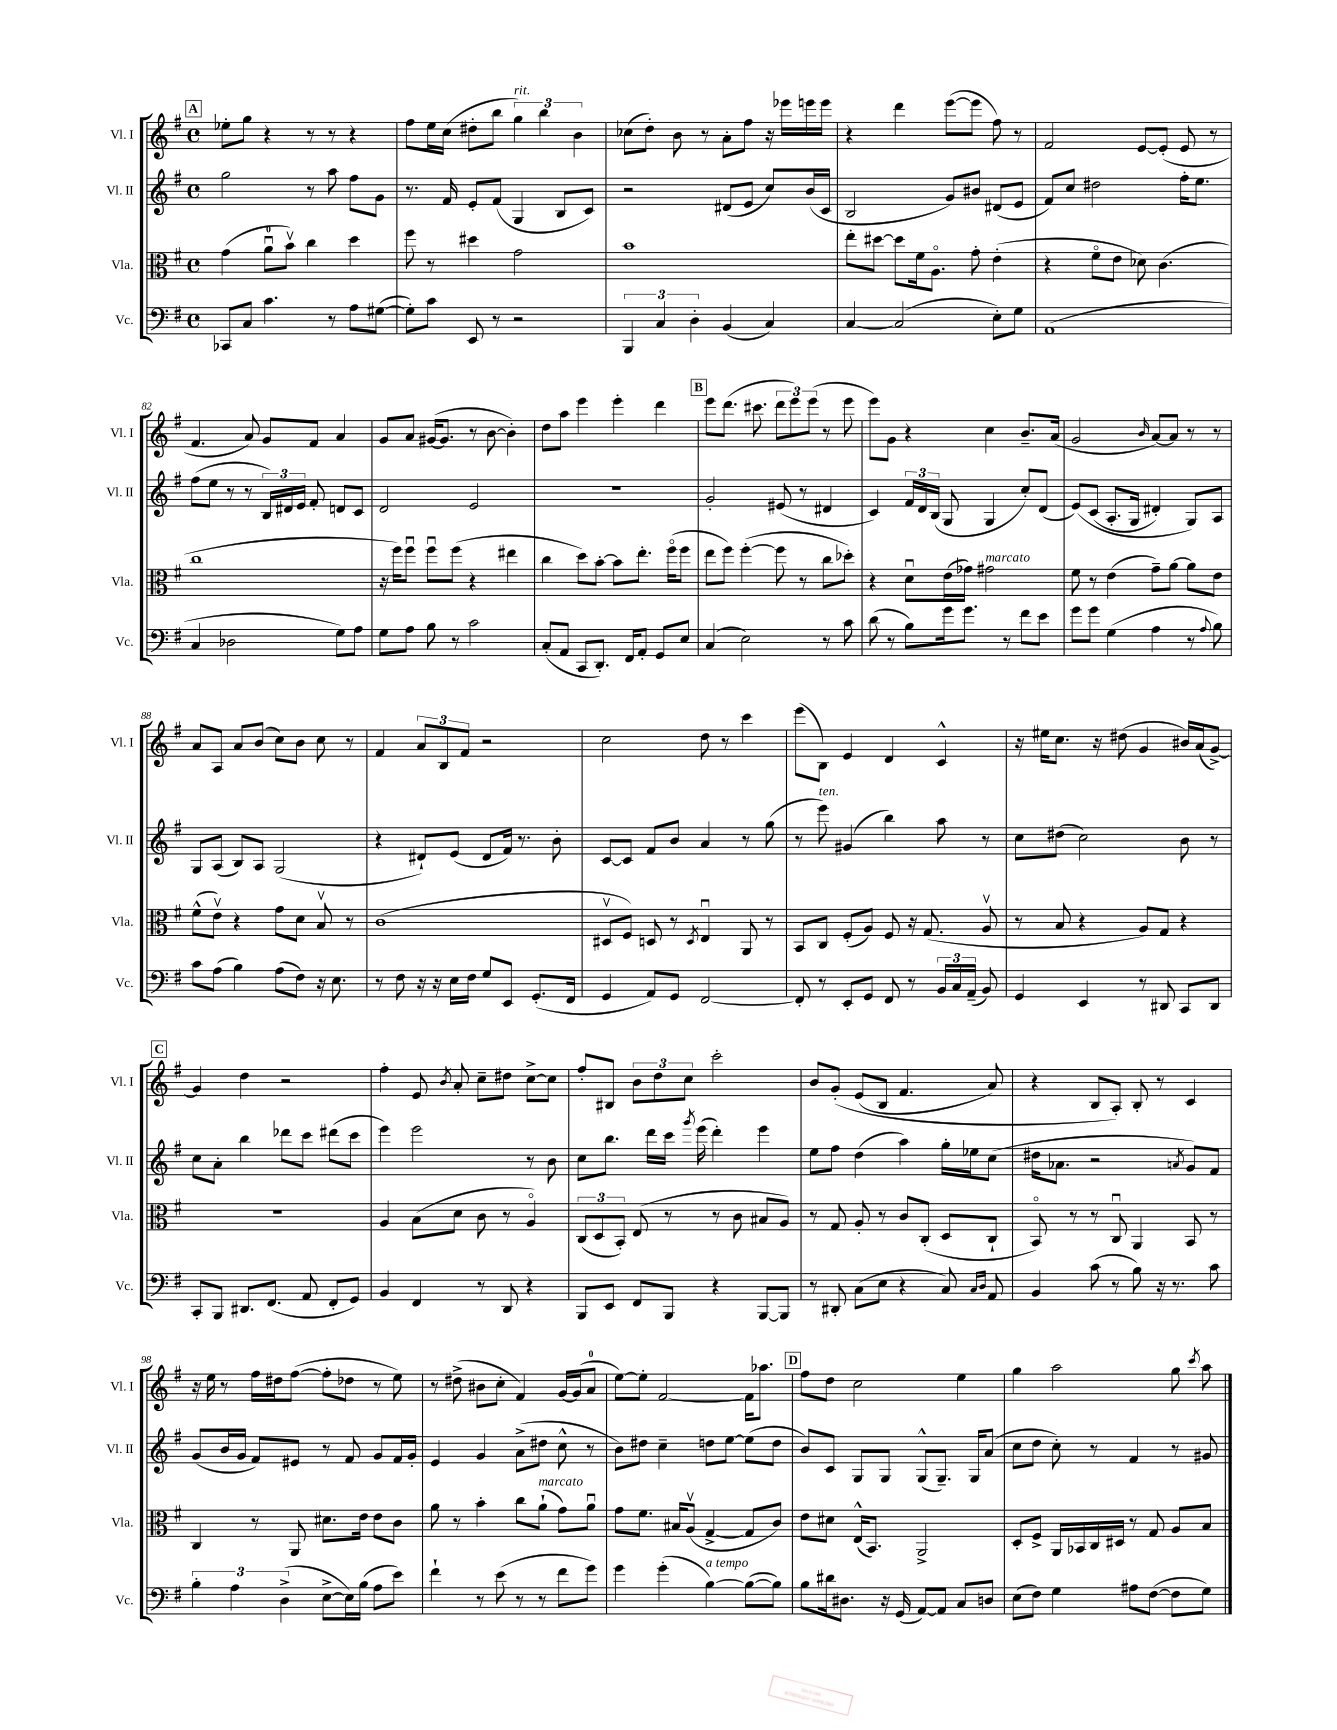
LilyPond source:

<<
\new StaffGroup <<
\new Staff = "s0" \with { instrumentName = "Vl. I" shortInstrumentName = "Vl. I" } {
    \clef treble \key g \major \defaultTimeSignature \time 4/4
    \autoBeamOff \mark \markup { \box "A" } ees''8[-. g''8] r4 r8 r8 r4 |
    fis''8[ e''16 c''16]( dis''8[-. b''8] \tuplet 3/2 { g''4^\markup { \italic "rit." }) b''4 b'4 } |
    ces''8[( d''8]-.) b'8 r8 a'8[-. fis''8] r16 ees'''16[ e'''16 e'''16] |
    r4 d'''4 e'''8[~( e'''8] fis''8) r8 |
    fis'2 e'8[~ e'8]-.( e'8 r8 |
    fis'4. a'8) g'8[ fis'8] a'4 |
    g'8[ a'8] gis'16[~( gis'8.] r8 b'8~ b'4-.) |
    d''8[ a''8] e'''4 e'''4-. d'''4 |
    \mark \markup { \box "B" } e'''8[ d'''8.]( cis'''8. \tuplet 3/2 { d'''8[ e'''8) e'''8]( } r8 e'''8 |
    e'''8[) g'8] r4 c''4 b'8.[-- a'16]( |
    g'2 \grace { b'16 } a'8[~) a'8] r8 r8 |
    a'8[ a8] a'8[ b'8]( c''8[) b'8] c''8 r8 |
    fis'4 \tuplet 3/2 { a'8[ b8 fis'8] } r2 |
    c''2 d''8 r8 c'''4 |
    e'''8[( b8]) e'4 d'4 c'4-^ |
    r16 eis''16[ c''8.] r16 dis''8( g'4 bis'16[) a'16( g'8]~->) |
    \mark \markup { \box "C" } g'4 d''4 r2 |
    fis''4-. e'8 \acciaccatura { b'8 } a'8-. c''8[-- dis''8] c''8[~-> c''8] |
    fis''8[-. bis8] \tuplet 3/2 { b'8[ d''8 c''8] } c'''2-. |
    b'8[ g'8]-.\( e'8[( b8] fis'4. a'8) |
    r4 b8[ a8]-.\) b8-. r8 c'4 |
    r16 e''16 r8 fis''16[ dis''16 fis''8]~( fis''8[-. des''8] r8 e''8) |
    r8 dis''8->( bis'8[ c''8]-. fis'4) g'16[~ g'16( a'8]-0 |
    e''8[~) e''8]-. fis'2~ fis'16[ aes''8.] |
    \mark \markup { \box "D" } fis''8[ d''8] c''2 e''4 |
    g''4 a''2 g''8 \acciaccatura { c'''8 } a''8 \bar "|." |
}
\new Staff = "s1" \with { instrumentName = "Vl. II" shortInstrumentName = "Vl. II" } {
    \clef treble \key g \major \defaultTimeSignature \time 4/4
    \autoBeamOff \mark \markup { \box "A" } g''2 r8 a''8 fis''8[ g'8] |
    r8. fis'16 e'8[-. fis'8]( g4 b8[ c'8]) |
    r2 dis'8[( e'8] c''8[) b'16( c'16] |
    b2 g'8[) bis'8] dis'8[( e'8] |
    fis'8[) c''8] dis''2 fis''16[-. e''8.] |
    fis''8[( e''8] r8 r8 \tuplet 3/2 { b16[) dis'16 e'16] } fis'8-. d'8[ c'8] |
    d'2 e'2 |
    R1 |
    \mark \markup { \box "B" } g'2-. eis'8( r8 dis'4 |
    c'4) \tuplet 3/2 { fis'16[ d'16 b16]( } g8 g4 c''8[-.) d'8]( |
    e'8[)\( c'8]( a8.[-. g16] dis'4-.) g8[\) a8] |
    g8[ a8]( b8[) a8] g2( |
    r4 dis'8[-!) e'8]( dis'8[ fis'16]) r8. b'8-. |
    c'8[~ c'8] fis'8[ b'8] a'4 r8 g''8( |
    r8 e'''8^\markup { \italic "ten." }) gis'4( b''4) a''8 r8 |
    c''8[ dis''8]( c''2) b'8 r8 |
    \mark \markup { \box "C" } c''8[ a'8]-. b''4 des'''8[ c'''8] dis'''8[( c'''8] |
    e'''4) e'''2 r8 b'8 |
    c''8[ b''8.] d'''16[ c'''16] \acciaccatura { g'''8 } e'''16( d'''4-.) e'''4 |
    e''8[ fis''8] d''4( a''4) g''16[-. ees''16 c''8]( |
    dis''16[ aes'8.] r2 \acciaccatura { a'8 } g'8[) fis'8] |
    g'8[( b'16 g'16] fis'8[) eis'8] r8 fis'8 g'8[ fis'16 g'16]-. |
    e'4 g'4 a'8[->( dis''8] c''8-^ r8 |
    b'8[) dis''8] c''4-- d''8[ e''8]~ e''8[( d''8] |
    \mark \markup { \box "D" } b'8[) c'8] g8[ g8] g8[-^( g8.]--) g16[ a'8]( |
    c''8[ d''8] c''8-.) r8 fis'4 r8 gis'8 \bar "|." |
}
\new Staff = "s2" \with { instrumentName = "Vla." shortInstrumentName = "Vla." } {
    \clef alto \key g \major \defaultTimeSignature \time 4/4
    \autoBeamOff \mark \markup { \box "A" } g'4( a'8[-0\downbow b'8]\upbow) c''4 d''4 |
    fis''8 r8 dis''4 g'2 |
    b'1 |
    e''8[-. dis''8]~ dis''8[ fis'16 a8.]\flageolet g'8-. e'4-.( |
    r4 fis'8[\flageolet e'8] des'8) c'4.( |
    c''1 |
    r16 fis''16[) fis''8]\downbow fis''8[\downbow fis''8]( r4 eis''4 |
    c''4 d''8[) b'8]~-. b'8[ e''8.]-. fis''16[\flageolet( fis''8] |
    \mark \markup { \box "B" } e''8[ fis''8]) fis''4~-.( fis''8 r8 c''8[ des''8]-.) |
    r4 d'8[\downbow e'16( ges'16]) gis'2^\markup { \italic "marcato" } |
    fis'8 r8 e'4( g'8[--) a'8]~ a'8[ e'8] |
    fis'8[-^( e'8]\upbow) r4 g'8[ d'8] b8\upbow r8 |
    c'1( |
    dis8[\upbow fis8]) d8 r8 \acciaccatura { d8 } e4\downbow a,8 r8 |
    b,8[ c8] fis8[-.( a8]) fis8 r16 g8.( a8\upbow |
    r8 b8 r4 a8[) g8] r4 |
    \mark \markup { \box "C" } R1 |
    a4 b8[( d'8] c'8 r8 a4\flageolet) |
    \tuplet 3/2 { c8[( d8 b,8]-.) } e8( r8 r8 c'8 bis8[ a8]) |
    r8 g8 a8-. r8 c'8[ c8]-.( d8[ c8]-! |
    b,8\flageolet) r8 r8 c8\downbow a,4 b,8 r8 |
    c4 r8 a,8 dis'8.[ e'16] e'8[ c'8] |
    a'8 r8 b'4-. c''8[ a'8]-!^\markup { \italic "marcato" }( g'8[) a'8]\downbow |
    g'8[ fis'8.] bis16[ a8]\upbow( g4~-> g8[ c'8]) |
    \mark \markup { \box "D" } e'8[ dis'8] e16[-^( b,8.]) a,2-> |
    d8[-. fis8]-> a,16[ bes,16 c16 dis16] r8 g8 a8[ b8] \bar "|." |
}
\new Staff = "s3" \with { instrumentName = "Vc." shortInstrumentName = "Vc." } {
    \clef bass \key g \major \defaultTimeSignature \time 4/4
    \autoBeamOff \mark \markup { \box "A" } ces,8[ c8] c'4. r8 a8[ gis8]~( |
    gis8[-.) c'8] e,8 r8 r2 |
    \tuplet 3/2 { b,,4 c4 d4-. } b,4( c4) |
    c4~ c2( e8[-.) g8] |
    a,1( |
    c4 des2 g8[) a8] |
    g8[ a8] b8 r8 c'2 |
    c8[-.( a,8] c,8[ d,8.]-.) fis,16[ a,8]-. g,8[ e8] |
    \mark \markup { \box "B" } c4( e2) r8 c'8 |
    d'8( r8 b8[) g'16 g'8.] r8 fis'8[ e'8] |
    g'8[ g'8] g4( a4 r8 \appoggiatura { a8 } b8) |
    c'8[ a8]( b4) a8[( fis8]) r16 e8. |
    r8 fis8 r16 r16 e16[ fis16] g8[ e,8] g,8.[-.( fis,16] |
    g,4 a,8[) g,8] fis,2~ |
    fis,8-. r8 e,8[-. g,8] fis,8 r8 \tuplet 3/2 { b,16[ c16 a,16]--( } b,8) |
    g,4 e,4 r8 dis,8 c,8[ dis,8] |
    \mark \markup { \box "C" } c,8[-. b,,8] dis,8.[ fis,8.]( a,8 fis,8[-. g,8]) |
    b,4 fis,4 r8 d,8 r4 |
    b,,8[ e,8] fis,8[ b,,8] r4 b,,8[~ b,,8] |
    r8 dis,8-. c8[( e8] r4 c8) \grace { c16[ d16] } a,8 |
    b,4 c'8( r8 b8) r16 r8. c'8 |
    \tuplet 3/2 { b4-. a4 d4->( } e8[~-> e16) b16]( a8[ e'8]) |
    fis'4-! r8 e'8( r8 r8 fis'8[ g'8]) |
    g'4 g'4-.( b4~^\markup { \italic "a tempo" }) b8[~( b8]) |
    \mark \markup { \box "D" } b8[ dis'16 dis8.] r16 g,16( a,8[~) a,8] c8[ d8] |
    e8[( fis8]) g4 ais8[ fis8]~( fis8[ g8]) \bar "|." |
}
>>
>>
\layout { \context { \Score currentBarNumber = #77 } }
